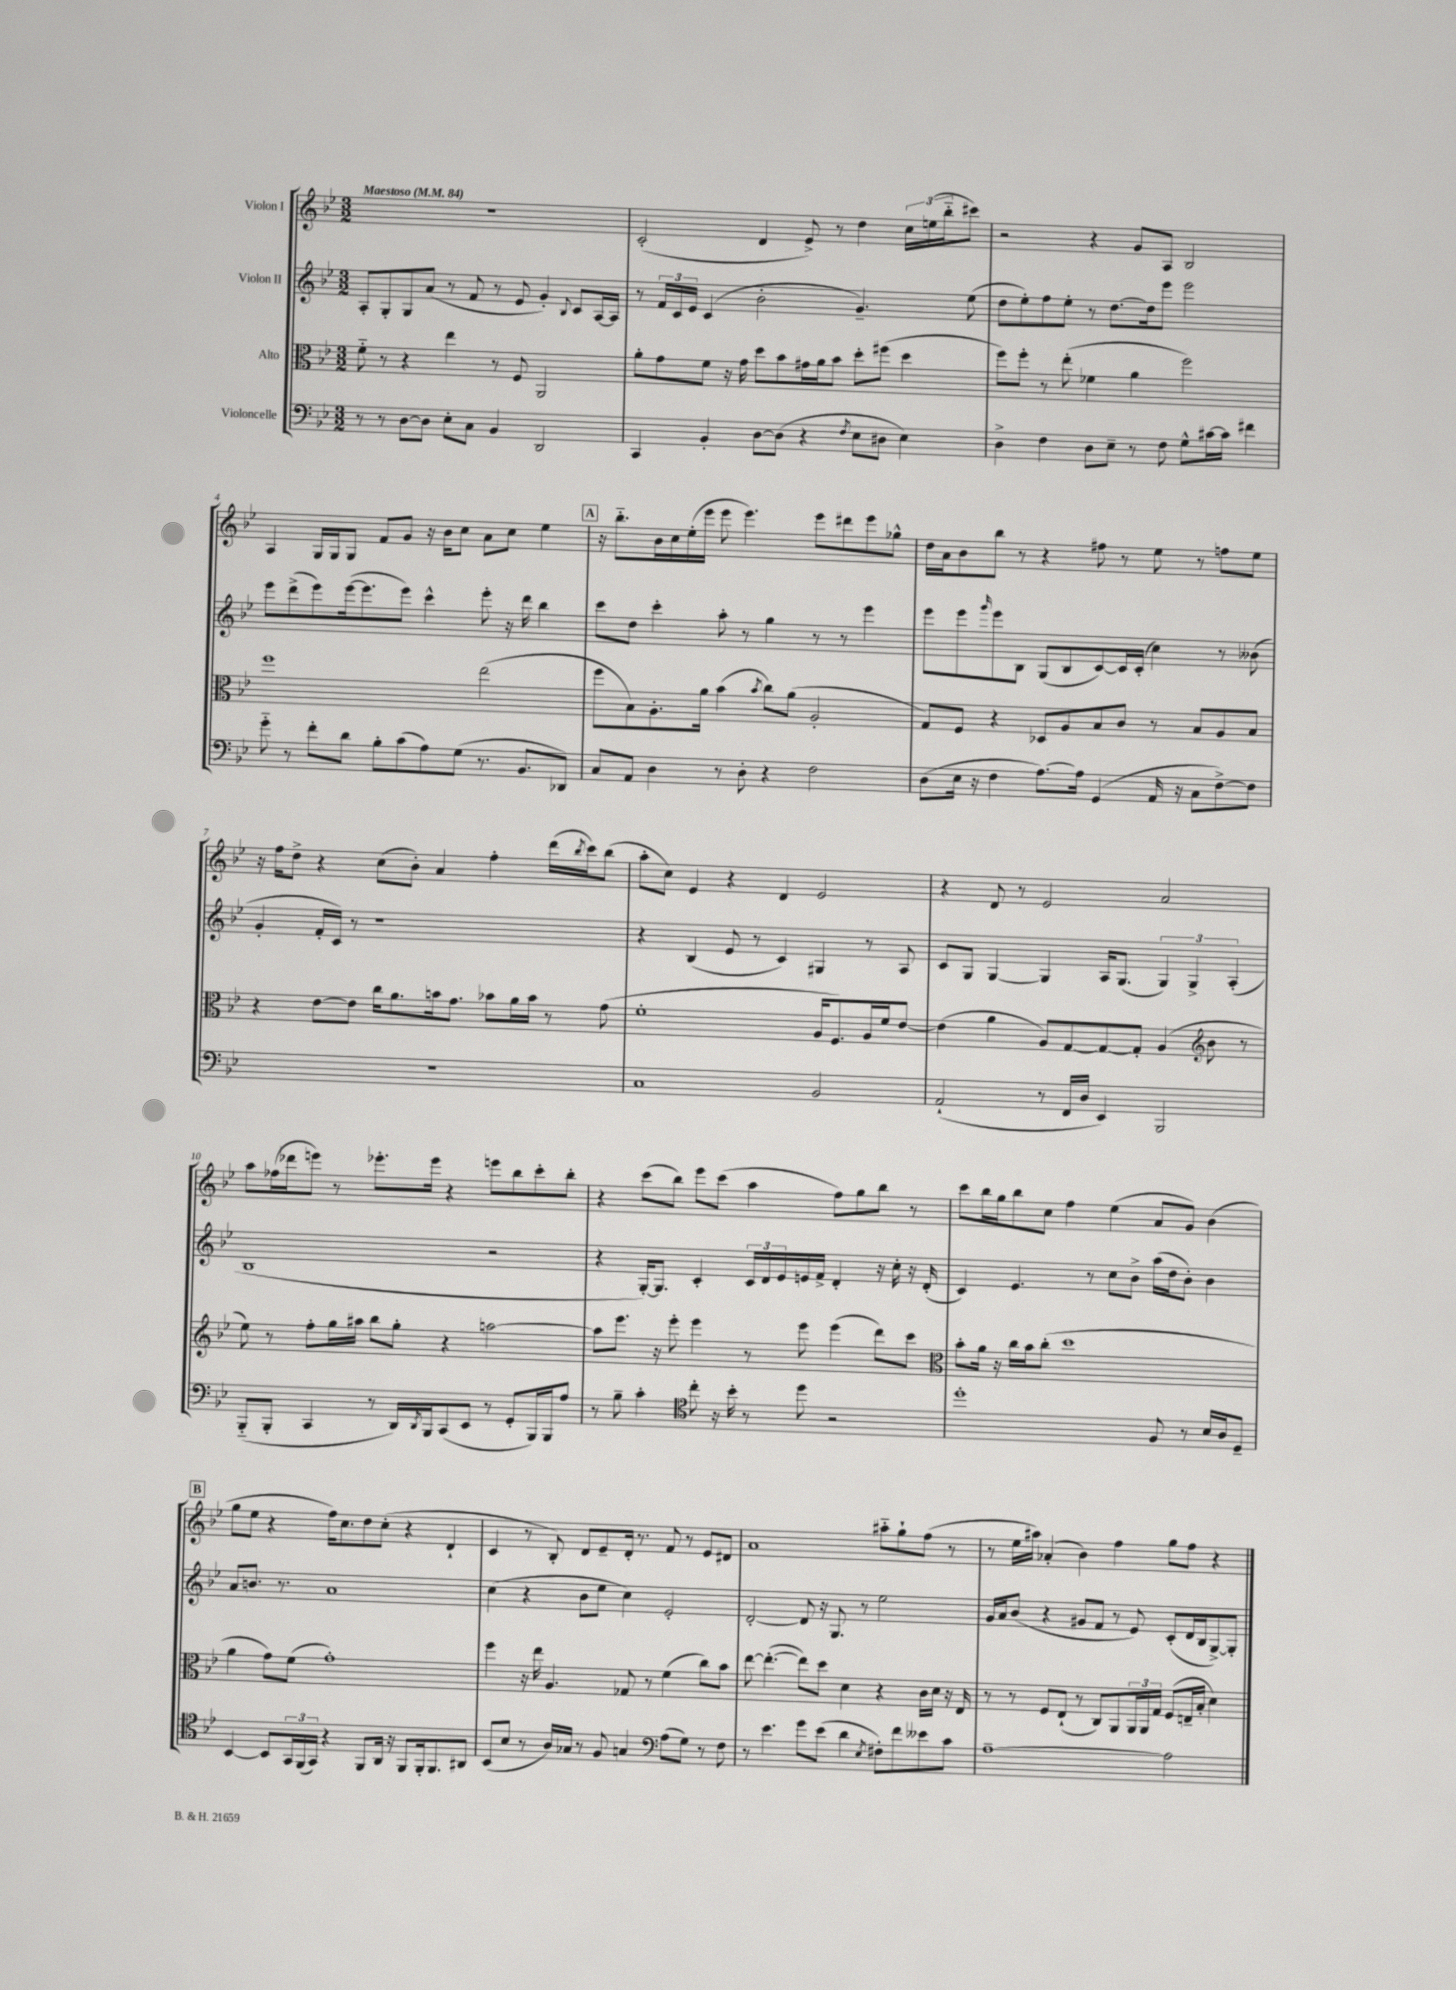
<<
\new StaffGroup <<
\new Staff = "s0" \with { instrumentName = "Violon I" } {
    \clef treble \key bes \major \numericTimeSignature \time 3/2 \tempo "Maestoso" 4 = 84
    R1. |
    c'2-.( d'4 ees'8->) r8 d''4 \tuplet 3/2 { c''16 e''16( bes''16-_ } cis'''8) |
    r2 r4 g'8 a8 bes2 |
    a4 g16 g16 g8 f'8 g'8 r16 bes'16 c''8 a'8 c''8 ees''4 |
    \mark \markup { \box "A" } r16 bes''8.-_ bes'16 c''16 ees''16-.( ees'''16 ees'''8 ees'''4.) ees'''8 dis'''8 ees'''8 ges''8-^ |
    d''16 a'16 bes'8 bes''8 r8 r4 fis''8 r8 ees''8 r8 f''8 ees''8 |
    r16 f''16 d''8-> r4 c''8( bes'8-.) a'4 f''4-. d'''16( \acciaccatura { bes''8 } c'''16) bes''8( |
    a''8-. c''8) ees'4 r4 d'4 ees'2 |
    r4 d'8 r8 ees'2 a'2 |
    a''8 fes''16( des'''16 e'''8) r8 ees'''8.-. ees'''16 r4 e'''8 bes''8 c'''8-. bes''8-. |
    r4 c'''8( bes''8) ees'''8 c'''8( a''4 f''8) g''8 bes''8 r8 |
    c'''8 bes''16 g''16 bes''8 c''8 f''4 ees''4( a'8 g'8) bes'4( |
    \mark \markup { \box "B" } g''8 ees''8 r4 f''16) c''8. d''8 c''8-.( r4 d'4-! |
    c'4 r8 bes8-.) d'8 ees'8-- d'16-. r8. f'8 r8 ees'8 dis'8 |
    a'1 ais''8-_ g''8-! f''8( r8 |
    r8 ees''16 ais''16) aes'4-.( bes'4) f''4 g''8 f''8 r4 \bar "|." |
}
\new Staff = "s1" \with { instrumentName = "Violon II" } {
    \clef treble \key bes \major \numericTimeSignature \time 3/2
    a8-. g8-. g8 a'8( r8 f'8 r8 ees'8 g'4-.) \appoggiatura { bes8 } c'8 a16~ a16 |
    r8 \tuplet 3/2 { f'16 c'16 ees'16 } c'4( bes'2-. g'4.--) ees''8( |
    d''8 ees''8-.) f''8 ees''8-. r8 d''8.~ d''16 ees'''8 ees'''2 |
    ees'''8 d'''8->( ees'''8) ees'''16~( ees'''8. ees'''8) c'''4-^ ees'''8-. r16 d'''16 bes''4 |
    \mark \markup { \box "A" } c'''8 d''8 c'''4-. a''8-. r8 g''4 r8 r8 ees'''4 |
    ees'''8 ees'''8 \grace { g'''16 } ees'''8 bes8 g8( bes8 c'8~) c'16 c'16-.( c''4) r8 beses'8( |
    g'4-. f'16-. c'16) r8 r1 |
    r4 bes4( ees'8 r8 c'4) gis4 r8 a8 |
    c'8 g8 g4~ g4 a16 g8.( \tuplet 3/2 { g4) g4-> a4-.( } |
    bes1 r2 |
    r4 g16~-.) g8. c'4-. \tuplet 3/2 { c'16 d'16 ees'16 } e'16 f'16-> d'4-. r16 c''16-. r16 d'16-.( |
    c'4) ees'4. r8 c''8 bes'8-> a''16( d''16 bes'8-.) bes'4 |
    \mark \markup { \box "B" } a'8 b'8. r8. a'1 |
    c''4( r4 bes'8 ees''8 c''4) ees'2-. |
    d'2~-. d'8 r16 g8. r8 ees''2 |
    g'16 a'16 bes'8( r4 gis'8 f'8 r8 ees'8) c'8-.( d'16 bes16 g8~->) g8-. \bar "|." |
}
\new Staff = "s2" \with { instrumentName = "Alto" } {
    \clef alto \key bes \major \numericTimeSignature \time 3/2
    f'8-_ r8 r4 ees''4 r8 f8 a,2 |
    a'8-. g'8 f'8 r16 g'16 d''8 bes'8 gis'16 a'16 bes'8 d''8-. fis''8( d''4 |
    f''8) f''8-. r8 ees''8-.( fes'4 a'4 f''2) |
    f''1 ees''2( |
    \mark \markup { \box "A" } f''8 bes8) a8.-. a'16 bes'4( \acciaccatura { bes'8 } c''8) a'8( a2-. |
    g8) f8 r4 des8 a8 bes8 c'8 r8 bes8 a8 bes8 |
    r4 ees'8~ ees'8 c''16 a'8. b'16 g'8. bes'8 a'16 bes'16 r8 g'8( |
    f'1-. a16 f8.) a16 f'16 ees'8~ |
    ees'4( a'4 a8) g8~ g8~ g8-. a4( \clef treble bes'8 r8 |
    ees''8) r8 f''8-. g''16 ais''16 bes''8 g''8-. r4 a''2~ |
    a''8 ees'''8. r16 ees'''8-. ees'''4 r8 ees'''8 ees'''4( d'''8) c'''8 |
    \clef alto bes'8-. a'16 r16 c''16 bes'16 c''8-.( d''1 |
    \mark \markup { \box "B" } a'4 g'8) f'8( g'1-.) |
    f''4 r16 ees''16 a4. ges8 r8 f'4( c''8) bes'8 |
    ees''8~ ees''4.~-.( ees''8) d''8 d'4 r4 c'16 d'16 r16 ees16 |
    r8 r8 f8 ees8-!( r8 c8) a,8 \tuplet 3/2 { a,16 a,16 g16 } f8( e16-- bes16-. d'4) \bar "|." |
}
\new Staff = "s3" \with { instrumentName = "Violoncelle" } {
    \clef bass \key bes \major \numericTimeSignature \time 3/2
    r8 r8 d8~ d8 ees8-. c8 bes,4 d,2 |
    c,4 bes,4-. d8~ d8( r4 \acciaccatura { f8 } ees8 dis8 ees4) |
    d4-> f4 d8 ees8-- r8 f8 g8-^ cis'16~ cis'16 fis'4 |
    g'8-_ r8 f'8-. d'8 bes8-. c'8( a8) g8( r8. bes,8. des,8) |
    \mark \markup { \box "A" } c8 a,8 d4 r8 d8-. r4 f2 |
    d8( ees16 r16 f4 a8.~) a16 g,4( a,16 r16 c8 f8~->) f8 |
    R1. |
    c1 bes,2 |
    a,2-!( r8 f,16 d16 ees,4) bes,,2 |
    bes,,8-_( bes,,8-. c,4 r8 d,16) \acciaccatura { d,8 } bes,,16 c,8( ees,8 r8 g,8-. bes,,16) bes,,16 a8 |
    r8 bes8-- c'4-. \clef tenor c''8-. r16 bes'16-. r8 d''8 r2 |
    d''1-. f8 r8 bes16 a16 d8-- |
    \mark \markup { \box "B" } bes,4~ bes,8 \tuplet 3/2 { g,16 f,16( g,16) } r4 f,8 a,16 r16 f,8 f,16-. f,8. ais,8 |
    bes,8( bes8 r8 a16) ges16 r8 f8 g4 \clef bass a8( g8) r8 f8 |
    r8 ees'4. g'8 ees'8( d'4 \acciaccatura { ees8 } fis8-.) f'8 eeses'8 c'8 |
    a1~-- a2 \bar "|." |
}
>>
>>
